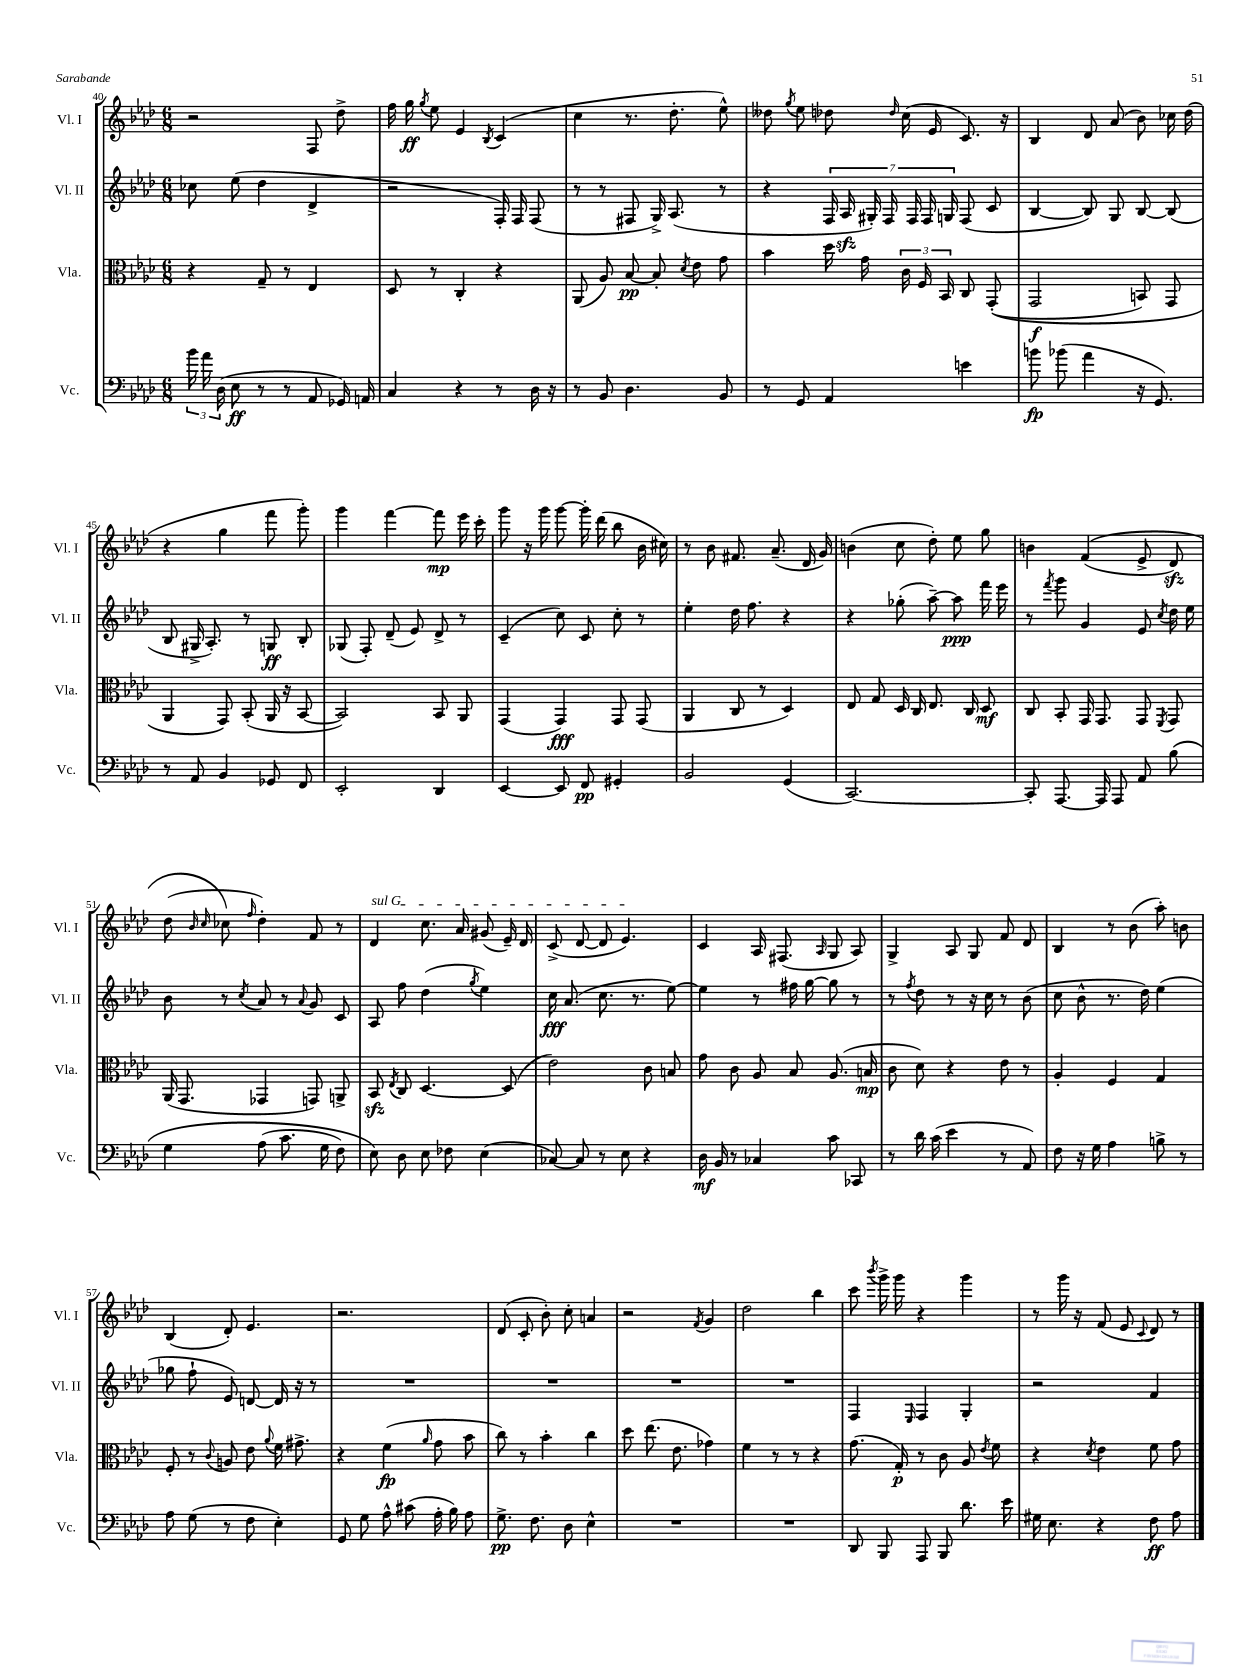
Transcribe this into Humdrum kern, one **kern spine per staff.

**kern	**dynam	**kern	**dynam	**kern	**dynam	**kern	**dynam
*part4	*part4	*part3	*part3	*part2	*part2	*part1	*part1
*staff4	*staff4	*staff3	*staff3	*staff2	*staff2	*staff1	*staff1
*I"Vc.	*	*I"Vla.	*	*I"Vl. II	*	*I"Vl. I	*
*I'Vc.	*	*I'Vla.	*	*I'Vl. II	*	*I'Vl. I	*
*clefF4	*	*clefC3	*	*clefG2	*	*clefG2	*
*k[b-e-a-d-]	*	*k[b-e-a-d-]	*	*k[b-e-a-d-]	*	*k[b-e-a-d-]	*
*M6/8	*	*M6/8	*	*M6/8	*	*M6/8	*
=40	=40	=40	=40	=40	=40	=40	=40
24b-\	.	4r	.	8cc-X\	.	2r	.
24a-\	.	.	.	.	.	.	.
(24D-\	.	.	.	.	.	.	.
8E-\	ff	.	.	(8ee-\	.	.	.
8r	.	8G~/	.	4dd-\	.	.	.
8r	.	8r	.	.	.	.	.
8AA-/	.	4E-/	.	4d-^/	.	8F/	.
16GG-X/)	.	.	.	.	.	8dd-^\	.
16AAn/	.	.	.	.	.	.	.
=41	=41	=41	=41	=41	=41	=41	=41
4C/	.	8D-/	.	2r	.	16ff\	.
.	.	.	.	.	.	16gg\	ff
.	.	.	.	.	.	8qgg/	.
.	.	8r	.	.	.	8ee-\	.
4r	.	4C'/	.	.	.	4e-/	.
.	.	.	.	.	.	8qB-/	.
8r	.	4r	.	16F'/)	.	(4c/	.
.	.	.	.	16F/	.	.	.
16D-\	.	.	.	(8F/	.	.	.
16r	.	.	.	.	.	.	.
=42	=42	=42	=42	=42	=42	=42	=42
8r	.	(8AA-/	.	8r	.	4cc\	.
8BB-/	.	8A-/)	.	8r	.	.	.
4.D-\	.	[8B-/	pp	8F#X/	.	8.r	.
.	.	8B-'/]	.	16G^/)	.	.	.
.	.	.	.	(8.A-/	.	8.dd-'\	.
.	.	8qd-/	.	.	.	.	.
.	.	8e-\	.	.	.	.	.
8BB-/	.	8g\	.	8r	.	8ee-^^\)	.
=43	=43	=43	=43	=43	=43	=43	=43
8r	.	4b-\	.	4r	.	8dd--X\	.
.	.	.	.	.	.	8qgg/	.
8GG/	.	.	.	.	.	8ee-\	.
4AA-/	.	16dd-\	.	28F/	.	8dd-X\	.
.	.	.	.	28A-zz/	.	.	.
.	.	16g\	.	.	.	.	.
.	.	.	.	28G#X'/)	.	.	.
.	.	.	.	28F/	.	.	.
.	.	.	.	.	.	16qqdd-/	.
.	.	24c\	.	.	.	(16cc\	.
.	.	.	.	28F/	.	.	.
.	.	24F/	.	.	.	.	.
.	.	.	.	28F/	.	.	.
.	.	.	.	.	.	16e-/	.
.	.	24BB-/	.	.	.	.	.
.	.	.	.	28Gn/	.	.	.
4en\	.	8C/	.	(8F/	.	8.c/)	.
.	.	((8GG'/	.	8c/	.	.	.
.	.	.	.	.	.	16r	.
=44	=44	=44	=44	=44	=44	=44	=44
8bn\	fp	2GG/	f	[4B-/	.	4B-/	.
(8b-X\	.	.	.	.	.	.	.
4a-\	.	.	.	8B-/])	.	8d-/	.
.	.	.	.	8G/	.	(8a-/	.
16r	.	8BBn/)	.	[8B-/	.	8b-\)	.
8.GG/)	.	.	.	.	.	.	.
.	.	8GG/	.	(8B-/]	.	16cc-X\	.
.	.	.	.	.	.	(16dd-\	.
!!LO:LB:g=z
=45	=45	=45	=45	=45	=45	=45	=45
8r	.	4AA-/	.	8B-/	.	4r	.
8AA-/	.	.	.	16G#X^/	.	.	.
.	.	.	.	8.A-'/)	.	.	.
4BB-/	.	8GG/)	.	.	.	4gg\	.
.	.	(8BB-'/	.	8r	.	.	.
8GG-X/	.	16AA-/	.	8Gn/	ff	8fff\	.
.	.	16r	.	.	.	.	.
8FF/	.	[8BB-/	.	8B-'/	.	8ggg'\)	.
=46	=46	=46	=46	=46	=46	=46	=46
2EE-'/	.	2BB-/])	.	(8G-X/	.	4ggg\	.
.	.	.	.	8F'/)	.	.	.
.	.	.	.	(8d-~/	.	[4fff\	.
.	.	.	.	8e-/)	.	.	.
4DD-/	.	8BB-/	.	8d-^/	.	8fff\]	mp
.	.	8AA-/	.	8r	.	16eee-\	.
.	.	.	.	.	.	16ccc'\	.
=47	=47	=47	=47	=47	=47	=47	=47
[4EE-/	.	(4GG/	.	(4c~/	.	8ggg\	.
.	.	.	.	.	.	16r	.
.	.	.	.	.	.	16ggg\	.
8EE-/]	.	4GG/)	fff	8cc\)	.	[8ggg\	.
8FF/	pp	.	.	8c/	.	16ggg'\]	.
.	.	.	.	.	.	(16ddd-\	.
4GG#X'/	.	8GG/	.	8cc'\	.	8bb-\	.
.	.	(8GG/	.	8r	.	16b-\	.
.	.	.	.	.	.	16cc#X\)	.
=48	=48	=48	=48	=48	=48	=48	=48
2BB-/	.	4AA-/	.	4ee-'\	.	8r	.
.	.	.	.	.	.	8b-\	.
.	.	8C/	.	16dd-\	.	8.f#X/	.
.	.	.	.	8.ff\	.	.	.
.	.	8r	.	.	.	.	.
.	.	.	.	.	.	(8.a-~/	.
(4GG/	.	4D-/)	.	4r	.	.	.
.	.	.	.	.	.	16d-/	.
.	.	.	.	.	.	16g/)	.
=49	=49	=49	=49	=49	=49	=49	=49
[2.CC/)	.	8E-/	.	4r	.	(4bn\	.
.	.	8G/	.	.	.	.	.
.	.	16D-/	.	(8gg-X'\	.	8cc\	.
.	.	16C/	.	.	.	.	.
.	.	8.E-/	.	[8aa-~\)	.	8dd-'\)	.
.	.	.	.	8aa-\]	ppp	8ee-\	.
.	.	16C/	.	.	.	.	.
.	.	8D-/	mf	16fff\	.	8gg\	.
.	.	.	.	16eee-\	.	.	.
=50	=50	=50	=50	=50	=50	=50	=50
8CC'/]	.	8C/	.	8r	.	4bn\	.
.	.	.	.	8qfff/	.	.	.
[8.AAA-/	.	8BB-'/	.	8ggg\	.	.	.
.	.	16GG/	.	4g/	.	((4f/	.
16AAA-/]	.	8.GG/	.	.	.	.	.
8AAA-/	.	.	.	.	.	.	.
8AA-/	.	8GG/	.	8e-/	.	8e-^/	.
.	.	8qFF/	.	8qcc/	.	.	.
(8B-\	.	8GG/	.	16dd-\	.	8d-zz/)	.
.	.	.	.	16ee-\	.	.	.
!!LO:LB:g=z
=51	=51	=51	=51	=51	=51	=51	=51
4G\	.	(16AA-/	.	8b-\	.	(8dd-\	.
.	.	8.GG/	.	.	.	.	.
.	.	.	.	.	.	16qqb-/	.
.	.	.	.	.	.	16qqcc/	.
.	.	.	.	8r	.	8cc-X\)	.
.	.	.	.	8qcc/	.	16qqff/	.
(8A-\	.	4GG-X/	.	8a-/	.	4dd-'\)	.
8.c\	.	.	.	8r	.	.	.
.	.	.	.	8qqa-/	.	.	.
.	.	8GGn/)	.	8g/	.	8f/	.
16G\	.	.	.	.	.	.	.
8F\)	.	8AAn^/	.	8c/	.	8r	.
=52	=52	=52	=52	=52	=52	=52	=52
!	!	!	!	!	!	!LO:TX:a:i:t=sul G	!
8E-\)	.	8BB-zz/	.	8A-/	.	4d-/	.
.	.	8qE-/	.	.	.	.	.
8D-\	.	8C/	.	8ff\	.	.	.
8E-\	.	[4.D-/	.	(4dd-\	.	8.cc\	.
8F-X\	.	.	.	.	.	.	.
.	.	.	.	.	.	16a-/	.
.	.	.	.	8qgg/	.	.	.
(4E-\	.	.	.	4ee-\)	.	(8g#X/	.
.	.	(8D-/]	.	.	.	16e-~/)	.
.	.	.	.	.	.	16d-/	.
=53	=53	=53	=53	=53	=53	=53	=53
[8C-X/)	.	2e-\)	.	16cc\	fff	(8c^/	.
.	.	.	.	(8.a-/	.	.	.
8C-/]	.	.	.	.	.	[8d-/	.
8r	.	.	.	8.cc\	.	8d-/]	.
8E-\	.	.	.	.	.	4.e-/)	.
.	.	.	.	8.r	.	.	.
4r	.	8c\	.	.	.	.	.
.	.	8Bn/	.	[8ee-\)	.	.	.
=54	=54	=54	=54	=54	=54	=54	=54
16D-\	mf	8g\	.	4ee-\]	.	4c/	.
16BB-/	.	.	.	.	.	.	.
8r	.	8c\	.	.	.	.	.
4C-X/	.	8A-/	.	8r	.	16A-/	.
.	.	.	.	.	.	(8.F#X/	.
.	.	8B-/	.	16ff#X\	.	.	.
.	.	.	.	[16gg\	.	.	.
.	.	.	.	.	.	16qqA-/	.
8c\	.	(8.A-/	.	8gg\]	.	8G/	.
8CC-X/	.	.	.	8r	.	8A-/)	.
.	.	16Bn/	mp	.	.	.	.
=55	=55	=55	=55	=55	=55	=55	=55
8r	.	8c\	.	8r	.	4G^/	.
.	.	.	.	8qff/	.	.	.
16d-\	.	8d-\)	.	8dd-\	.	.	.
(16c\	.	.	.	.	.	.	.
4e-\	.	4r	.	8r	.	8A-/	.
.	.	.	.	16r	.	8G/	.
.	.	.	.	16cc\	.	.	.
8r	.	8e-\	.	8r	.	8f/	.
8AA-/)	.	8r	.	(8b-\	.	8d-/	.
=56	=56	=56	=56	=56	=56	=56	=56
8F\	.	4A-'/	.	8cc\	.	4B-/	.
16r	.	.	.	8b-^^\	.	.	.
16G\	.	.	.	.	.	.	.
4A-\	.	4F/	.	8.r	.	8r	.
.	.	.	.	.	.	(8b-\	.
.	.	.	.	16dd-\)	.	.	.
8Bn^\	.	4G/	.	(4ee-\	.	8aa-'\)	.
8r	.	.	.	.	.	8bn\	.
!!LO:LB:g=z
=57	=57	=57	=57	=57	=57	=57	=57
8A-\	.	8F'/	.	8gg-X\	.	(4B-/	.
(8G\	.	8r	.	8ff`\	.	.	.
.	.	8qqc/	.	.	.	.	.
8r	.	8An/	.	8e-/)	.	8d-'/)	.
8F\	.	8e-\	.	[8dn/	.	4.e-/	.
.	.	8qqa-/	.	.	.	.	.
4E-'\)	.	16f\	.	16d/]	.	.	.
.	.	8.g#X^\	.	16r	.	.	.
.	.	.	.	8r	.	.	.
=58	=58	=58	=58	=58	=58	=58	=58
8GG/	.	4r	.	2.r	.	2.r	.
8G\	.	.	.	.	.	.	.
8A-^^\	.	(4f\	fp	.	.	.	.
(8c#X\	.	.	.	.	.	.	.
.	.	16qqa-/	.	.	.	.	.
16A-'\	.	8g\	.	.	.	.	.
16B-\)	.	.	.	.	.	.	.
8A-\	.	8b-\	.	.	.	.	.
=59	=59	=59	=59	=59	=59	=59	=59
8.G^\	pp	8cc\)	.	2.r	.	(8d-/	.
.	.	8r	.	.	.	8c'/	.
8.F\	.	.	.	.	.	.	.
.	.	4b-'\	.	.	.	8b-'\)	.
8D-\	.	.	.	.	.	8cc'\	.
4E-^^\	.	4cc\	.	.	.	4an/	.
=60	=60	=60	=60	=60	=60	=60	=60
2.r	.	8dd-\	.	2.r	.	2r	.
.	.	(8.ee-\	.	.	.	.	.
.	.	8.e-\	.	.	.	.	.
.	.	.	.	.	.	8qf/	.
.	.	4g-X\)	.	.	.	4g/	.
=61	=61	=61	=61	=61	=61	=61	=61
2.r	.	4f\	.	2.r	.	2dd-\	.
.	.	8r	.	.	.	.	.
.	.	8r	.	.	.	.	.
.	.	4r	.	.	.	4bb-\	.
=62	=62	=62	=62	=62	=62	=62	=62
8DD-/	.	(8.g\	.	4F/	.	8ccc\	.
.	.	.	.	.	.	8qbbb-/	.
8BBB-/	.	.	.	.	.	16ggg^\	.
.	.	16G'/)	p	.	.	16ggg\	.
.	.	.	.	16qqE-/	.	.	.
8AAA-/	.	8r	.	4F/	.	4r	.
8BBB-/	.	8c\	.	.	.	.	.
8.d-\	.	8A-/	.	4G'/	.	4ggg\	.
.	.	8qe-/	.	.	.	.	.
.	.	8f\	.	.	.	.	.
16e-\	.	.	.	.	.	.	.
=63	=63	=63	=63	=63	=63	=63	=63
16G#X\	.	4r	.	2r	.	8r	.
8.E-\	.	.	.	.	.	.	.
.	.	.	.	.	.	16ggg\	.
.	.	.	.	.	.	16r	.
.	.	8qd-/	.	.	.	.	.
4r	.	4e-\	.	.	.	(8f/	.
.	.	.	.	.	.	8e-/	.
.	.	.	.	.	.	8qqc/	.
8F\	ff	8f\	.	4f/	.	8d-/)	.
8A-\	.	8g\	.	.	.	8r	.
==	==	==	==	==	==	==	==
*-	*-	*-	*-	*-	*-	*-	*-
